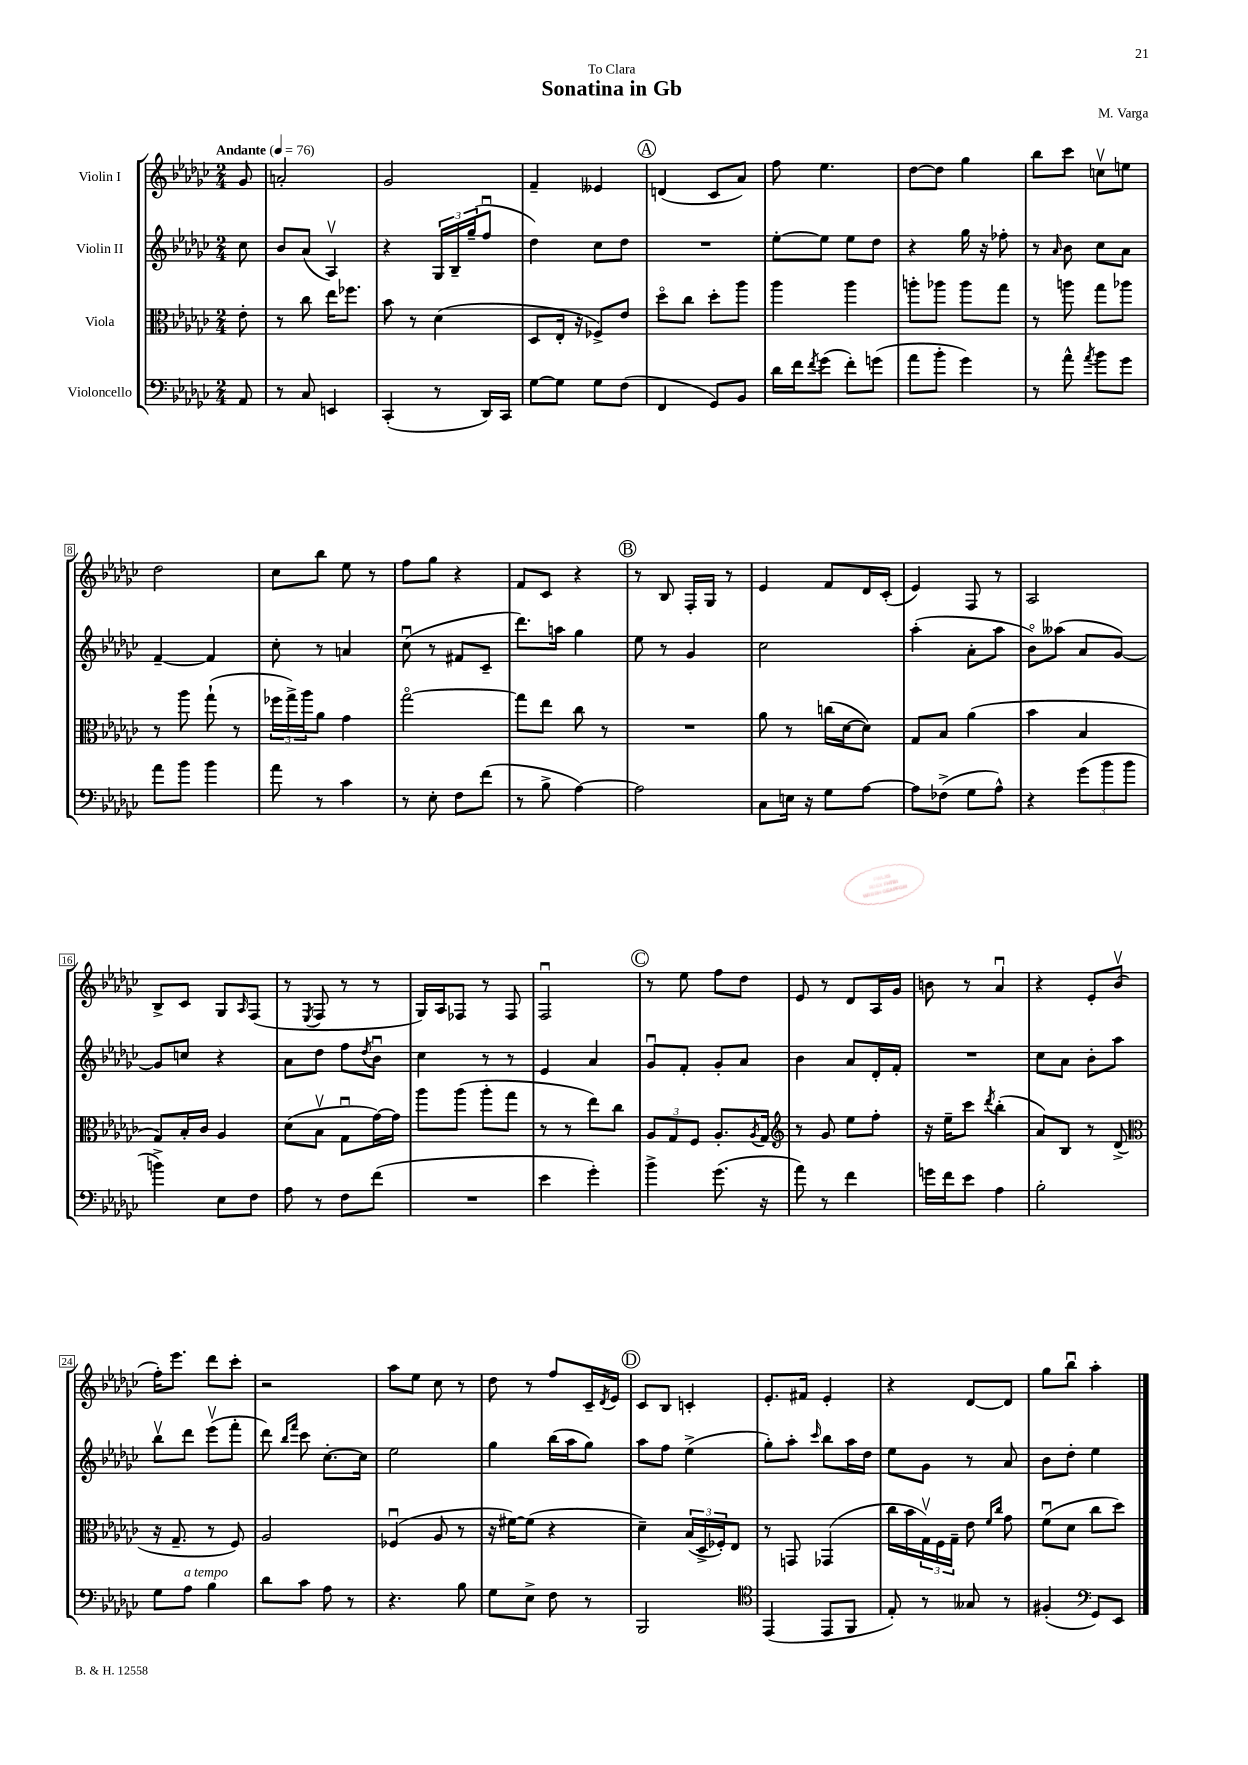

**kern	**kern	**kern	**kern
*staff4	*staff3	*staff2	*staff1
*clefF4	*clefC3	*clefG2	*clefG2
*k[b-e-a-d-g-c-]	*k[b-e-a-d-g-c-]	*k[b-e-a-d-g-c-]	*k[b-e-a-d-g-c-]
*M2/4	*M2/4	*M2/4	*M2/4
*MM76	*MM76	*MM76	*MM76
8AA-/	8e-'\	8cc-\	8g-/
=	=	=	=
8r	8r	8b-/L	2a'/
8C-/	8cc-\	(8a-/J	.
4EE/	16ee-\LK	4A-v/)	.
.	8.ff-\J	.	.
=	=	=	=
(4CC-'/	8b-\	4r	2g-/
.	8r	.	.
8r	(4d-\	24G-/LL	.
.	.	24B-~/	.
.	.	(24gg-~/J	.
16DD-/LL)	.	8ffu/J	.
16CC-/JJ	.	.	.
=	=	=	=
[8G-\L	8D-/L	4dd-\)	4f~/
8G-\]J	16E-'/Jk	.	.
.	16r	.	.
8G-\L	8F-^/L)	8cc-\L	4e--/
(8F\J	8e-/J	8dd-\J	.
=	=	=	=
4FF/	8dd-o\L	2r	(4d/
.	8cc-\J	.	.
8GG-/L)	8dd-'\L	.	8c-/L
8BB-/J	8aa-\J	.	8a-/J)
=	=	=	=
16d-\LL	4aa-\	[8ee-'\L	8ff\
16f\J	.	.	.
8qf/	.	.	.
(8g-\J	.	8ee-\]J	4.ee-\
8f'\L)	4aa-\	8ee-\L	.
(8g\J	.	8dd-\J	.
=	=	=	=
8a-\L	8aa'\L	4r	[8dd-\L
8b-'\J	8aa-\J	.	8dd-\]J
4g-\)	8aa-\L	16gg-\	4gg-\
.	.	16r	.
.	8gg-\J	8ff-'\	.
=	=	=	=
8r	8r	8r	8bb-\L
.	.	16qqa-/	.
8a-^^\	8aa\	8b-\	8ccc-\J
8qa-/	.	.	.
8b-\L	8gg-\L	8cc-\L	8ccv\L
8g-\J	8aa-\J	8a-\J	8ee\J
=	=	=	=
8a-\L	8r	[4f~/	2dd-\
8b-\J	8aa-\	.	.
4b-\	(8gg-`\	4f/]	.
.	8r	.	.
=	=	=	=
8a-\	24ff-\LL	8cc-'\	8cc-\L
.	24gg-^\)	.	.
.	24aa-\J	.	.
8r	8a-\J	8r	8bb-\J
4c-\	4g-\	4a/	8ee-\
.	.	.	8r
=	=	=	=
8r	[2gg-o\	(8cc-u\	8ff\L
8E-'\	.	8r	8gg-\J
8F\L	.	8f#/L	4r
(8f\J	.	8c-~/J	.
=	=	=	=
8r	8gg-\]L	8.ddd-\L)	8f/L
8B-^\	8ee-\J	.	8c-/J
.	.	16aa\Jk	.
[4A-\)	8cc-\	4gg-\	4r
.	8r	.	.
=	=	=	=
2A-\]	2r	8ee-\	8r
.	.	8r	8B-/
.	.	4g-/	16F'/LL
.	.	.	16G-/JJ
.	.	.	8r
=	=	=	=
8C-\L	8a-\	2cc-\	4e-/
16E\Jk	8r	.	.
16r	.	.	.
8G-\L	(16cc\LL	.	8f/L
.	[16d-\J	.	.
[8A-\J	8d-\]J)	.	16d-/L
.	.	.	(16c-'/JJ
=	=	=	=
8A-\]L	8G-/L	(4aa-'\	4e-/)
(8F-^\J	8B-/J	.	.
8G-\L	(4a-\	8a-'\L	8F/
8A-^^\J)	.	8aa-\J	8r
=	=	=	=
4r	4b-\	8b-o\L)	2A-/
.	.	(8aa--\J	.
(12g-\L	4B-/	8a-/L	.
12b-\	.	.	.
.	.	[8g-/J)	.
12b-\J	.	.	.
=	=	=	=
4b^\)	8G-/L)	8g-/]L	8B-^/L
.	16B-'/L	8cc/J	8c-/J
.	16c-/JJ	.	.
8E-\L	4A-/	4r	8G-/L
.	.	.	16qqA-/
8F\J	.	.	(8F/J
=	=	=	=
8A-\	(8d-\L	8a-\L	8r
.	.	.	8qE-/
8r	8B-v\J	8dd-\J	8F/
8F\L	8G-u\L	8ff\L	8r
.	.	8qdd-/	.
(8f\J	[16g-\L)	8b-u\J	8r
.	16g-\]JJ	.	.
=	=	=	=
2r	8aa-\L	4cc-\	16G-/LL)
.	.	.	16A-/J
.	(8aa-\J	.	8F-/J
.	8aa-'\L	8r	8r
.	8gg-\J	8r	8F-/
=	=	=	=
4e-\	8r	4e-/	2Fu/
.	8r	.	.
4g-'\)	8ee-\L)	4a-/	.
.	8cc-\J	.	.
=	=	=	=
4b-^\	12A-/L	8g-u/L	8r
.	12G-/	.	.
.	.	8f'/J	8ee-\
.	12F/J	.	.
(8.g-\	8.A-'/L	8g-'/L	8ff\L
.	.	8a-/J	8dd-\J
.	8qA-/	.	.
16r	16G-/Jk	.	.
=	=	=	=
*	*clefG2	*	*
8a-\)	8r	4b-\	8e-/
8r	8g-/	.	8r
4f\	8ee-\L	8a-/L	8d-/L
.	8ff'\J	16d-'/L	16A-/L
.	.	16f'/JJ	16g-/JJ
=	=	=	=
16g\LL	16r	2r	8b\
16f\J	16ee-~\LK	.	.
8e-\J	8ccc-\J	.	8r
.	8qddd-/	.	.
4A-\	(4bb-'\	.	4a-u/
=	=	=	=
2B-'\	8a-/L)	8cc-\L	4r
.	8B-/J	8a-\J	.
.	8r	8b-'\L	8e-'/L
.	(8d-^/	8aa-\J	(8b-v/J
=	=	=	=
*	*clefC3	*	*
8G-\L	16r	8bb-v\L	16ff'\LK)
.	8.G-~/	.	8.eee-\J
8A-\J	.	8ddd-\J	.
4B-\	8r	(8eee-v\L	8ddd-\L
.	8F/)	8fff'\J	8ccc-'\J
=	=	=	=
8d-\L	2A-/	8ddd-\)	2r
.	.	16qqbb-/LL	.
.	.	16qqfff/JJ	.
8c-\J	.	8ccc-\	.
8A-\	.	[8.cc-'\L	.
8r	.	.	.
.	.	16cc-\]Jk	.
=	=	=	=
4.r	(4F-u/	2ee-\	8aa-\L
.	.	.	8ee-\J
.	8A-/	.	8cc-\
8B-\	8r	.	8r
=	=	=	=
8G-\L	16r	4gg-\	8dd-\
.	[16f#\LK)	.	.
8E-^\J	(8f#\]J	.	8r
8F\	4r	(16bb-\LL	8ff/L
.	.	16aa-\J	.
8r	.	8gg-\J)	16c-~/L
.	.	.	8qd-/
.	.	.	16e-/JJ
=	=	=	=
2BBB-/	4d-~\)	8aa-\L	8c-/L
.	.	8ff\J	8B-/J
.	(24B-/LL	(4ee-^\	4c'/
.	24D-^/	.	.
.	24F-'/J)	.	.
.	8E-/J	.	.
=	=	=	=
*clefC4	*	*	*
(4EE-/	8r	8gg-'\L)	8.e-'/L
.	8GG/	8aa-'\J	.
.	.	.	16f#/Jk
.	.	16qqccc-/	.
8EE-/L	(4GG-/	8bb-\L	4e-'/
8FF/J	.	16aa-\L	.
.	.	16dd-\JJ	.
=	=	=	=
8E-'/)	16cc-\LL	8ee-\L	4r
.	16b-\	.	.
8r	24G-v\)	8g-\J	.
.	24F\	.	.
.	24G-~\JJ	.	.
8G--/	8e-\	8r	[8d-/L
.	16qqf/LL	.	.
.	16qqcc-/JJ	.	.
8r	8g-\	8a-/	8d-/]J
=	=	=	=
(4F#'/	(8fu\L	8b-\L	8gg-\L
.	8d-\J	8dd-'\J	8bb-u\J
*clefF4	*	*	*
8GG-/L)	8cc-\L	4ee-\	4aa-'\
8EE-/J	8dd-\J)	.	.
==	==	==	==
*-	*-	*-	*-
